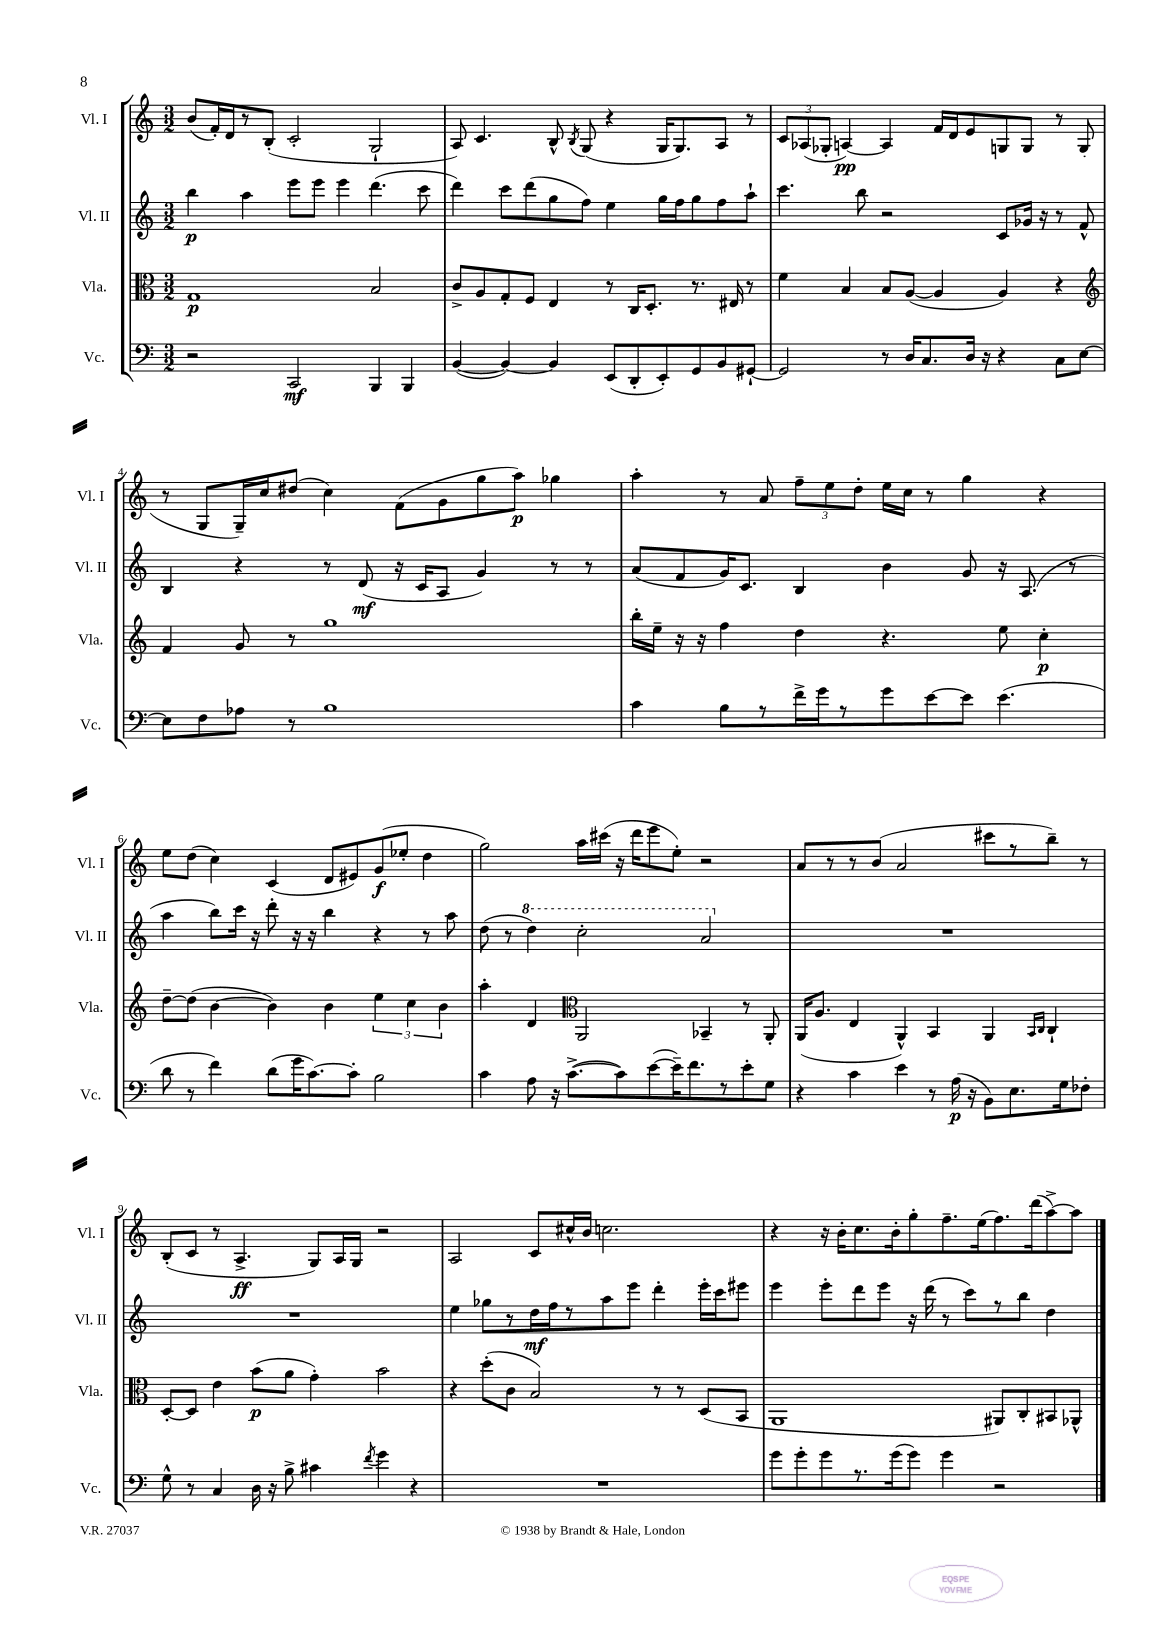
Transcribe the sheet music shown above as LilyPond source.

<<
\new StaffGroup <<
\new Staff = "s0" \with { instrumentName = "Vl. I" shortInstrumentName = "Vl. I" } {
    \clef treble \key c \major \numericTimeSignature \time 3/2
    \autoBeamOff b'8[( f'16-.) d'16 r8 b8]-.( c'2-. g2-! |
    a8) c'4. b8-^ \acciaccatura { b8 } g8( r4 g16[ g8.) a8] r8 |
    \tuplet 3/2 { c'8[ aes8( ges8]-. } a4~\pp) a4 f'16[ d'16 e'8 g8 g8] r8 g8( |
    r8 g8[ g16--) c''16 dis''8]( c''4) f'8[( g'8 g''8 a''8]\p) ges''4 |
    a''4-. r8 a'8 \tuplet 3/2 { f''8[-- e''8 d''8]-. } e''16[ c''16] r8 g''4 r4 |
    e''8[ d''8]( c''4) c'4( d'8[ eis'8) g'8\f( ees''8]-. d''4 |
    g''2) a''16[ cis'''16]( r16 d'''16[ e'''8 e''8]-.) r2 |
    a'8[ r8 r8 b'8]( a'2 cis'''8[ r8 b''8]--) r8 |
    b8[-.( c'8] r8 a4.->\ff g8[) a16 g16] r2 |
    a2 c'8[ cis''16-^ b'16] c''2. |
    r4 r16 b'16[-. c''8. b'16-. g''8-. f''8.-- e''16( f''8.) d'''16( a''8~->) a''8] \bar "|." |
}
\new Staff = "s1" \with { instrumentName = "Vl. II" shortInstrumentName = "Vl. II" } {
    \clef treble \key c \major \numericTimeSignature \time 3/2
    \autoBeamOff b''4\p a''4 e'''8[ e'''8] e'''4 d'''4.( c'''8 |
    d'''4) c'''8[ d'''8( g''8 f''8]) e''4 g''16[ f''16 g''8 f''8 a''8]-! |
    c'''4. b''8 r2 c'8[ ges'16] r16 r8 f'8-^ |
    b4 r4 r8 d'8\mf( r16 c'16[ a8] g'4) r8 r8 |
    a'8[( f'8 g'16) c'8.] b4 b'4 g'8 r16 a8.( r8 |
    a''4 b''8[) c'''16] r16 d'''8-. r16 r16 b''4 r4 r8 a''8 |
    d''8( r8 \ottava #1 d'''4) c'''2-. a''2 \ottava #0 |
    R1. |
    R1. |
    e''4 ges''8[ r8 d''16\mf f''16 r8 a''8 e'''8] d'''4-. e'''16[-. c'''16 eis'''8] |
    e'''4 e'''8[-. d'''8 e'''8] r16 d'''16( r8 c'''8[) r8 b''8] d''4 \bar "|." |
}
\new Staff = "s2" \with { instrumentName = "Vla." shortInstrumentName = "Vla." } {
    \clef alto \key c \major \numericTimeSignature \time 3/2
    \autoBeamOff g1\p b2 |
    c'8[-> a8 g8-. f8] e4 r8 c16[ d8.]-. r8. eis16 r8 |
    f'4 b4 b8[ a8]~( a4 a4) r4 |
    \clef treble f'4 g'8 r8 g''1 |
    b''16[-. e''16]-- r16 r16 f''4 d''4 r4. e''8 c''4-.\p |
    d''8[~-- d''8]( b'4~ b'4) b'4 \tuplet 3/2 { e''4 c''4 b'4 } |
    a''4-. d'4 \clef alto a,2 bes,4-- r8 a,8-. |
    a,16[( a8.] e4 a,4-^) b,4 a,4 \grace { b,16[ c16] } c4-! |
    d8[~-. d8] e'4 b'8[\p( a'8] g'4-.) b'2 |
    r4 d''8[-.( c'8] b2) r8 r8 d8[( b,8] |
    a,1 ais,8[) c8-. bis,8 aes,8]-^ \bar "|." |
}
\new Staff = "s3" \with { instrumentName = "Vc." shortInstrumentName = "Vc." } {
    \clef bass \key c \major \numericTimeSignature \time 3/2
    \autoBeamOff r2 c,2\mf b,,4 b,,4 |
    b,4~( b,4~) b,4 e,8[( d,8-. e,8-.) g,8 b,8 gis,8]~-! |
    gis,2 r8 d16[ c8. d16] r16 r4 c8[ e8]~ |
    e8[ f8 aes8] r8 b1 |
    c'4 b8[ r8 f'16-> g'16 r8 g'8 e'8~ e'8] e'4.( |
    d'8 r8 f'4) d'8[( g'16 c'8.~) c'8]-. b2 |
    c'4 a8 r16 c'8.[~->( c'8) e'8~( e'16--) f'8. r8 e'8-. g8] |
    r4 c'4 e'4 r8 a16\p( r16 b,8[) e8. g16 fes8]-. |
    g8-^ r8 c4 d16 r16 b8-> cis'4 \acciaccatura { f'8 } g'4 r4 |
    R1. |
    g'8[ g'8-. g'8 r8. g'16( g'8]) g'4 r2 \bar "|." |
}
>>
>>
